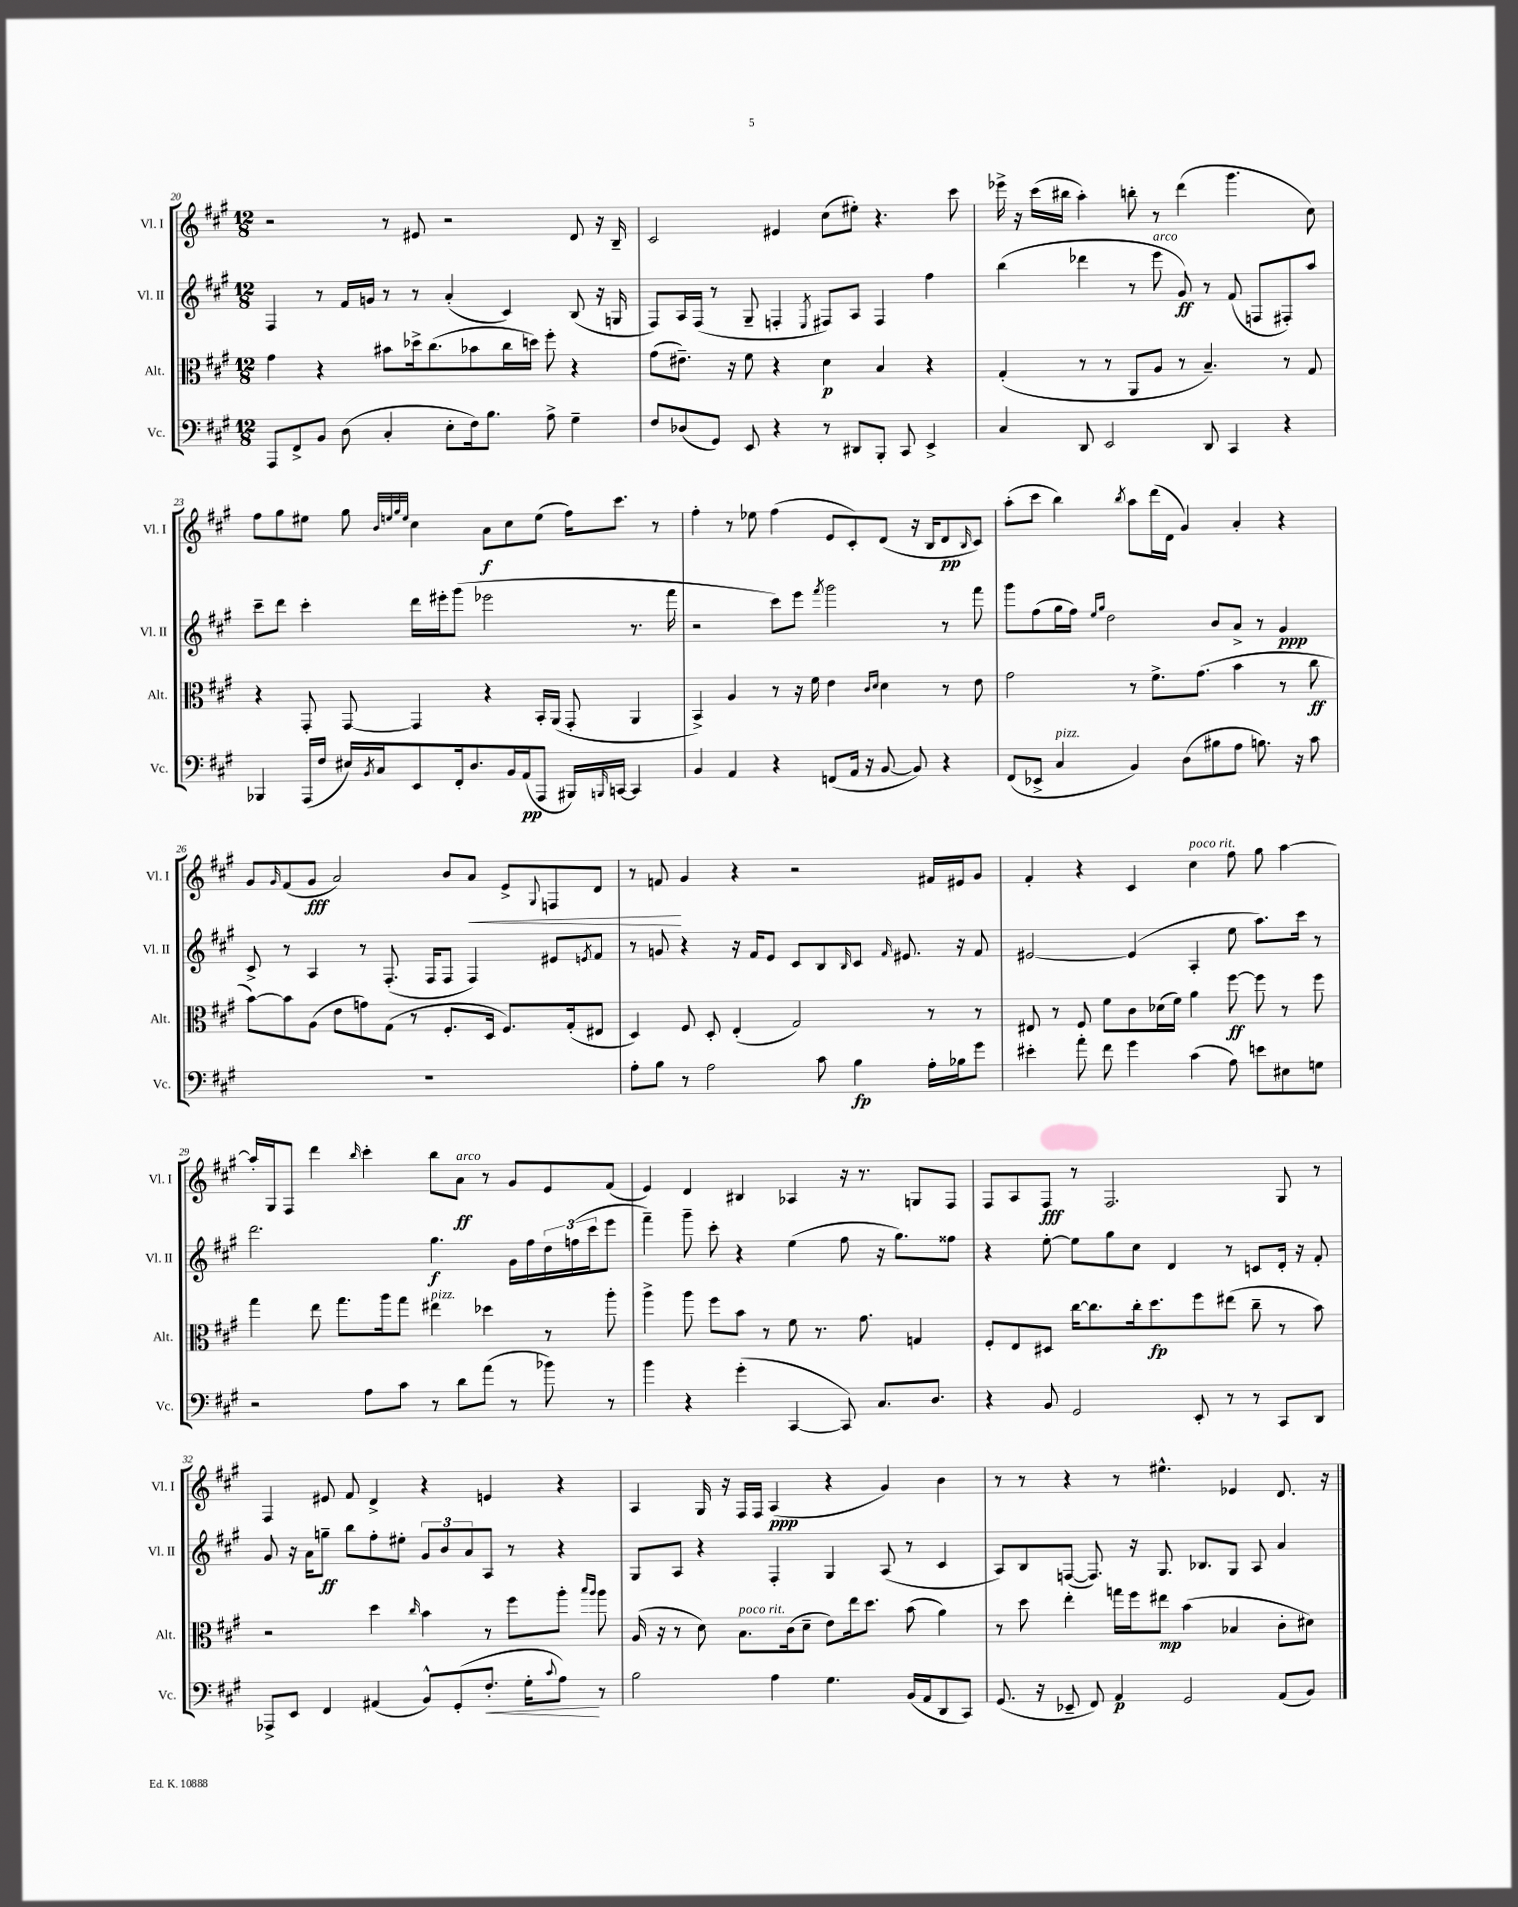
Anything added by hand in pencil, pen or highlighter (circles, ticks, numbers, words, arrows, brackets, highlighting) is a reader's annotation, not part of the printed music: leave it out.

**kern	**dynam	**kern	**dynam	**kern	**dynam	**kern	**dynam
*part4	*part4	*part3	*part3	*part2	*part2	*part1	*part1
*staff4	*staff4	*staff3	*staff3	*staff2	*staff2	*staff1	*staff1
*I"Vc.	*	*I"Alt.	*	*I"Vl. II	*	*I"Vl. I	*
*I'Vc.	*	*I'Alt.	*	*I'Vl. II	*	*I'Vl. I	*
*clefF4	*	*clefC3	*	*clefG2	*	*clefG2	*
*k[f#c#g#]	*	*k[f#c#g#]	*	*k[f#c#g#]	*	*k[f#c#g#]	*
*M12/8	*	*M12/8	*	*M12/8	*	*M12/8	*
=20	=20	=20	=20	=20	=20	=20	=20
8AAA/L	.	4g#\	.	4F#/	.	2r	.
8FF#^/	.	.	.	.	.	.	.
8BB/J	.	4r	.	8r	.	.	.
(8D\	.	.	.	16f#/LL	.	.	.
.	.	.	.	16gn/JJ	.	.	.
4C#'/	.	8b#X\L	.	8r	.	8r	.
.	.	16dd-X^\k	.	8r	.	8e#X/	.
.	.	(8.cc#\	.	.	.	.	.
8E'\L	.	.	.	(4a'/	.	2r	.
16F#\k)	.	8b-X\	.	.	.	.	.
8.B\J	.	.	.	.	.	.	.
.	.	16cc#\L	.	4c#/)	.	.	.
.	.	16ddn\JJ)	.	.	.	.	.
8A^\	.	8ff#'\	.	.	.	.	.
4G#~\	.	4r	.	(8B/	.	8d/	.
.	.	.	.	16r	.	16r	.
.	.	.	.	16Gn/	.	16B~/	.
=21	=21	=21	=21	=21	=21	=21	=21
8F#/L	.	(8g#\L	.	8F#/L)	.	2c#/	.
(8D-X/	.	8.e#X~\J)	.	16A/L	.	.	.
.	.	.	.	(16F#/JJ	.	.	.
8GG#/J)	.	.	.	8r	.	.	.
.	.	16r	.	.	.	.	.
8EE/	.	8f#\	.	8G#~/	.	.	.
4r	.	4r	.	4Fn'/	.	4e#X/	.
.	.	.	.	8qE/	.	.	.
8r	.	4d\	p	8F#X/L)	.	(8cc#\L	.
8DD#X/L	.	.	.	8A/J	.	8ee#X'\J)	.
8BBB'/J	.	4B/	.	4F#/	.	4.r	.
8CC#/	.	.	.	.	.	.	.
4EE^/	.	4r	.	4ff#\	.	.	.
.	.	.	.	.	.	8ccc#\	.
=22	=22	=22	=22	=22	=22	=22	=22
4C#/	.	(4G#'/	.	(4bb\	.	16eee-X^\	.
.	.	.	.	.	.	16r	.
.	.	.	.	.	.	(16ccc#\LL	.
.	.	.	.	.	.	16bb#X\JJ	.
8DD/	.	8r	.	4ddd-X\	.	4aa'\)	.
2EE/	.	8r	.	.	.	.	.
.	.	8AA/L	.	8r	.	8bbn'\	.
!	!	!	!	!LO:TX:a:i:t=arco	!	!	!
.	.	8A/J	.	8eee\	.	8r	.
.	.	8r	.	8g#/)	ff	(4ddd\	.
8DD/	.	4.B~/)	.	8r	.	.	.
4CC#/	.	.	.	(8f#/	.	4.ggg#\	.
.	.	.	.	8Fn/L	.	.	.
4r	.	8r	.	8F#X'/)	.	.	.
.	.	8G#/	.	8aa/J	.	8cc#\)	.
!!LO:LB:g=z
=23	=23	=23	=23	=23	=23	=23	=23
4BBB-X/	.	4r	.	8ccc#~\L	.	8ff#\L	.
.	.	.	.	8ddd\J	.	8gg#\	.
(16AAA/LL	.	8GG#'/	.	4ccc#'\	.	8ee#X\J	.
16F#/JJ	.	.	.	.	.	.	.
16E#X/LL)	.	[8GG#/	.	.	.	8gg#\	.
8qBB/	.	.	.	.	.	.	.
16C#/J	.	.	.	.	.	.	.
.	.	.	.	.	.	32qqb/LLL	.
.	.	.	.	.	.	32qqeen/	.
.	.	.	.	.	.	32qqgg#/	.
.	.	.	.	.	.	32qqee/JJJ	.
8EE/	.	4GG#/]	.	16ddd\LL	.	4cc#\	.
.	.	.	.	16eee#X'\J	.	.	.
16FF#'/k	.	.	.	(8ggg#\J	.	.	.
8.D/	.	.	.	.	.	.	.
.	.	4r	.	2eee-X\	.	8a\L	f
16BB/L	.	.	.	.	.	8cc#\	.
(16AA/J	pp	.	.	.	.	.	.
8AAA/J	.	16BB'/LL	.	.	.	(8ee\J	.
.	.	(16AA/JJ	.	.	.	.	.
16BBB#X/LL)	.	8GG#'/	.	.	.	16ff#\KL)	.
16qqBBBn/	.	.	.	.	.	.	.
[16CCn/JJ	.	.	.	.	.	8.ccc#\J	.
4CC/]	.	4AA/	.	8.r	.	.	.
.	.	.	.	.	.	8r	.
.	.	.	.	16fff#\	.	.	.
=24	=24	=24	=24	=24	=24	=24	=24
4BB/	.	4BB^/)	.	2r	.	4ff#'\	.
4AA/	.	4A/	.	.	.	8r	.
.	.	.	.	.	.	8ee-X\	.
4r	.	8r	.	8ccc#\L)	.	(4ff#\	.
.	.	16r	.	8eee\J	.	.	.
.	.	16f#\	.	.	.	.	.
.	.	.	.	8qfff#/	.	.	.
(8FFn/L	.	4e\	.	2ggg#\	.	8e/L	.
16AA/Jk	.	.	.	.	.	8c#'/)	.
16r	.	.	.	.	.	.	.
.	.	16qqc#/LL	.	.	.	.	.
.	.	16qqd/JJ	.	.	.	.	.
[8BB/	.	4d\	.	.	.	(8d/J	.
8BB/])	.	.	.	.	.	16r	.
.	.	.	.	.	.	16B/KL	.
4r	.	8r	.	8r	.	8d/	pp
.	.	.	.	.	.	16qqB/	.
.	.	8e\	.	8fff#\	.	8c#/J)	.
=25	=25	=25	=25	=25	=25	=25	=25
(8FF#/L	.	2g#\	.	8ggg#\L	.	(8aa'\L	.
8EE-X^/J	.	.	.	(8ff#\	.	8ccc#\J	.
!LO:TX:a:i:t=pizz.	!	!	!	!	!	!	!
4C#/	.	.	.	16gg#\L	.	4bb\)	.
.	.	.	.	16ff#\JJ)	.	.	.
.	.	.	.	16qqee/LL	.	.	.
.	.	.	.	16qqgg#/JJ	.	.	.
.	.	.	.	2dd\	.	.	.
.	.	.	.	.	.	8qbb/	.
4BB/)	.	8r	.	.	.	8aa\L	.
.	.	8.f#^\L	.	.	.	(16ddd\L	.
.	.	.	.	.	.	16d\JJ	.
(8D\L	.	.	.	.	.	4g#/)	.
.	.	(8.g#\J	.	.	.	.	.
8B#X\	.	.	.	8b/L	.	.	.
8A\J	.	4b\	.	8a^/J	.	4a'/	.
8.Bn\)	.	.	.	8r	.	.	.
.	.	8r	.	4g#/	ppp	4r	.
16r	.	.	.	.	.	.	.
8c#\	.	8cc#\	ff	.	.	.	.
!!LO:LB:g=z
=26	=26	=26	=26	=26	=26	=26	=26
1.r	.	[8b\L)	.	8c#^/	.	8g#/L	.
.	.	.	.	.	.	16qqg#/	.
.	.	8b\]	.	8r	.	(8f#/	.
.	.	(8A\J	.	4A/	.	8g#/J	fff
.	.	8e\L	.	.	.	2a/)	.
.	.	8gn\)	.	8r	.	.	.
.	.	(8G#\J	.	(8.F#'/	.	.	.
.	.	8r	.	.	.	.	.
.	.	.	.	16F#/KL	.	.	.
.	.	8.F#'/L	.	8F#/J	.	8b/L	.
!	!	!	!	!	!	!	!LO:HP:b
.	.	.	.	4F#/)	.	8a/J	<
.	.	16D/Jk	.	.	.	.	.
.	.	8.F#/L)	.	.	.	8e^/L	.
.	.	.	.	.	.	8qqG#/	.
.	.	.	.	8e#X/L	.	8Fn/	.
.	.	(16G#'/k	.	.	.	.	.
.	.	.	.	8qen/	.	.	.
.	.	8E#X/J	.	8f#/J	.	8d/J	.
=27	=27	=27	=27	=27	=27	=27	=27
8A'\L	.	4D/)	.	8r	.	8r	.
8B\J	.	.	.	8gn/	.	8fn/	.
8r	.	8F#/	.	4r	.	4g#/	[
2A\	.	8D'/	.	.	.	.	.
.	.	(4E'/	.	16r	.	4r	.
.	.	.	.	16f#/KL	.	.	.
.	.	.	.	8e/J	.	.	.
.	.	2G#/)	.	8c#/L	.	2r	.
8c#\	.	.	.	8B/	.	.	.
.	.	.	.	16qqB/	.	.	.
4B\	fp	.	.	8c#/J	.	.	.
.	.	.	.	16qqf#/	.	.	.
.	.	.	.	8.e#X/	.	.	.
16A'\LL	.	8r	.	.	.	16f#X/LL	.
16B-X\J	.	.	.	16r	.	16e#X/J	.
8g#\J	.	8r	.	8f#/	.	8g#/J	.
=28	=28	=28	=28	=28	=28	=28	=28
4e#X'\	.	8E#X/	.	[2e#X/	.	4f#'/	.
.	.	8r	.	.	.	.	.
8a'\	.	8F#/	.	.	.	4r	.
8f#\	.	8f#\L	.	.	.	.	.
4g#\	.	8c#\	.	(4e#/]	.	4c#/	.
.	.	(16d-X\L	.	.	.	.	.
.	.	16f#\JJ)	.	.	.	.	.
!	!	!	!	!	!	!LO:TX:a:i:t=poco rit.	!
(4c#\	.	4a\	.	4A'/	.	4cc#\	.
8A\)	.	[8ff#\	ff	8ee\	.	8ff#\	.
8en\L	.	8ff#\]	.	8.aa\L)	.	8gg#\	.
8E#X\	.	8r	.	.	.	[4aa\	.
.	.	.	.	16ccc#\Jk	.	.	.
8Gn\J	.	8ff#\	.	8r	.	.	.
!!LO:LB:g=z
=29	=29	=29	=29	=29	=29	=29	=29
2r	.	4gg#\	.	2.ddd\	.	16aa'/LL]	.
.	.	.	.	.	.	16G#/J	.
.	.	.	.	.	.	8F#/J	.
.	.	8ee\	.	.	.	4ddd\	.
.	.	8.gg#\L	.	.	.	.	.
.	.	.	.	.	.	16qqbb/	.
8A\L	.	.	.	.	.	4ccc#'\	.
.	.	16aa\k	.	.	.	.	.
8c#\J	.	8gg#\J	.	.	.	.	.
!	!	!LO:TX:a:i:t=pizz.	!	!	!	!	!
8r	.	4ee#X\	.	4.gg#\	f	8bb\L	.
!	!	!	!	!	!	!LO:TX:a:i:t=arco	!
8d\L	.	.	.	.	.	8a\J	ff
(8a\J	.	4dd-X\	.	.	.	8r	.
8r	.	.	.	16g#\LL	.	8g#/L	.
.	.	.	.	16ff#\	.	.	.
8b-X\)	.	8r	.	24dd\	.	8e/	.
.	.	.	.	(24ffn\	.	.	.
.	.	.	.	24ccc#\J	.	.	.
8r	.	8aa'\	.	8eee\J	.	(8f#/J	.
=30	=30	=30	=30	=30	=30	=30	=30
4b\	.	4aa^\	.	4fff#~\)	.	4e/)	.
4r	.	8aa\	.	8ggg#~\	.	4d/	.
.	.	8ff#\L	.	8ccc#'\	.	.	.
(4g#'\	.	8b\J	.	4r	.	4B#X/	.
.	.	8r	.	.	.	.	.
[4CC#/	.	8f#\	.	(4ee\	.	4A-X/	.
.	.	8.r	.	.	.	.	.
8CC#/])	.	.	.	8ff#\	.	16r	.
.	.	8.g#\	.	.	.	8.r	.
8.C#/L	.	.	.	16r	.	.	.
.	.	.	.	8.gg#\L)	.	.	.
.	.	4Gn/	.	.	.	8Gn/L	.
8.D/J	.	.	.	.	.	.	.
.	.	.	.	8ff##X\J	.	8F#/J	.
=31	=31	=31	=31	=31	=31	=31	=31
4r	.	8F#'/L	.	4r	.	8F#/L	.
.	.	8E/	.	.	.	8A/	.
8BB/	.	8D#X/J	.	[8ee'\	.	8F#/J	fff
2GG#/	.	[16cc#\KL	.	8ee\L]	.	8r	.
.	.	8.cc#\]	.	.	.	.	.
.	.	.	.	8gg#\	.	2.F#/	.
.	.	16cc#'\k	.	8cc#\J	.	.	.
.	.	8.dd\	fp	.	.	.	.
.	.	.	.	4d/	.	.	.
8EE'/	.	8ff#\	.	.	.	.	.
8r	.	(8ee#X\J	.	8r	.	.	.
8r	.	8cc#~\	.	8cn/L	.	.	.
8CC#/L	.	8r	.	16d'/Jk	.	8G#/	.
.	.	.	.	16r	.	.	.
8DD/J	.	8b\)	.	8f#'/	.	8r	.
!!LO:LB:g=z
=32	=32	=32	=32	=32	=32	=32	=32
8AAA-X^/L	.	2r	.	8g#/	.	4F#/	.
8EE/J	.	.	.	16r	.	.	.
.	.	.	.	16a\KL	.	.	.
4FF#/	.	.	.	8ggn~\J	ff	8e#X/	.
.	.	.	.	8bb\L	.	8f#/	.
(4AA#X/	.	4dd\	.	8ff#'\	.	4d^/	.
.	.	.	.	8ee#X'\J	.	.	.
.	.	16qqcc#/	.	.	.	.	.
8BB^^/L)	.	4b\	.	12g#/L	.	4r	.
.	.	.	.	12b/	.	.	.
(8GG#'/	.	.	.	.	.	.	.
.	.	.	.	12a/	.	.	.
!	!LO:HP:b	!	!	!	!	!	!
8.F#'/J	<	8r	.	8A/J	.	4en/	.
.	.	8ff#\L	.	8r	.	.	.
16G#'\KL	.	.	.	.	.	.	.
8qqc#/	.	.	.	.	.	.	.
8A\J)	.	8aa'\J	.	4r	.	4r	.
.	.	16qqbb/LL	.	.	.	.	.
.	.	16qqaa/JJ	.	.	.	.	.
8r	[	8aa\	.	.	.	.	.
=33	=33	=33	=33	=33	=33	=33	=33
2B\	.	(16A/	.	8G#/L	.	4A/	.
.	.	16r	.	.	.	.	.
.	.	8r	.	8A/J	.	.	.
.	.	8d\)	.	4r	.	16G#/	.
.	.	.	.	.	.	16r	.
!	!	!LO:TX:a:i:t=poco rit.	!	!	!	!	!
.	.	8.B\L	.	.	.	16F#/LL	.
.	.	.	.	.	.	16F#/JJ	.
4A\	.	.	.	4F#'/	.	(4A/	ppp
.	.	(16c#\k	.	.	.	.	.
.	.	8d~\J	.	.	.	.	.
4.G#\	.	8e\L)	.	4G#/	.	4r	.
.	.	16ee\k	.	.	.	.	.
.	.	8.dd\J	.	.	.	.	.
.	.	.	.	(8A/	.	4g#/)	.
(16BB/LL	.	(8b\	.	8r	.	.	.
16AA/J	.	.	.	.	.	.	.
8DD/	.	4a\)	.	4c#/	.	4b\	.
8CC#/J)	.	.	.	.	.	.	.
=34	=34	=34	=34	=34	=34	=34	=34
(8.GG#/	.	8r	.	8A/L)	.	8r	.
.	.	8dd\	.	8B/	.	8r	.
16r	.	.	.	.	.	.	.
8EE-X~/	.	4ee'\	.	([8Fn/J	.	4r	.
8FF#/)	.	.	.	8.F/])	.	.	.
4AA/	p	16ggn\LL	.	.	.	8r	.
.	.	16ff#\J	.	16r	.	.	.
.	.	8ee#X\J	mp	8.G#/	.	4.ee#X^^\	.
2GG#/	.	(4b\	.	.	.	.	.
.	.	.	.	8.B-X/L	.	.	.
.	.	4B-X/	.	8G#/J	.	4e-X/	.
.	.	.	.	8A/	.	.	.
(8AA/L	.	8c#'\L	.	4a/	.	8.d/	.
8BB/J)	.	8d#X\J)	.	.	.	.	.
.	.	.	.	.	.	16r	.
==	==	==	==	==	==	==	==
*-	*-	*-	*-	*-	*-	*-	*-
